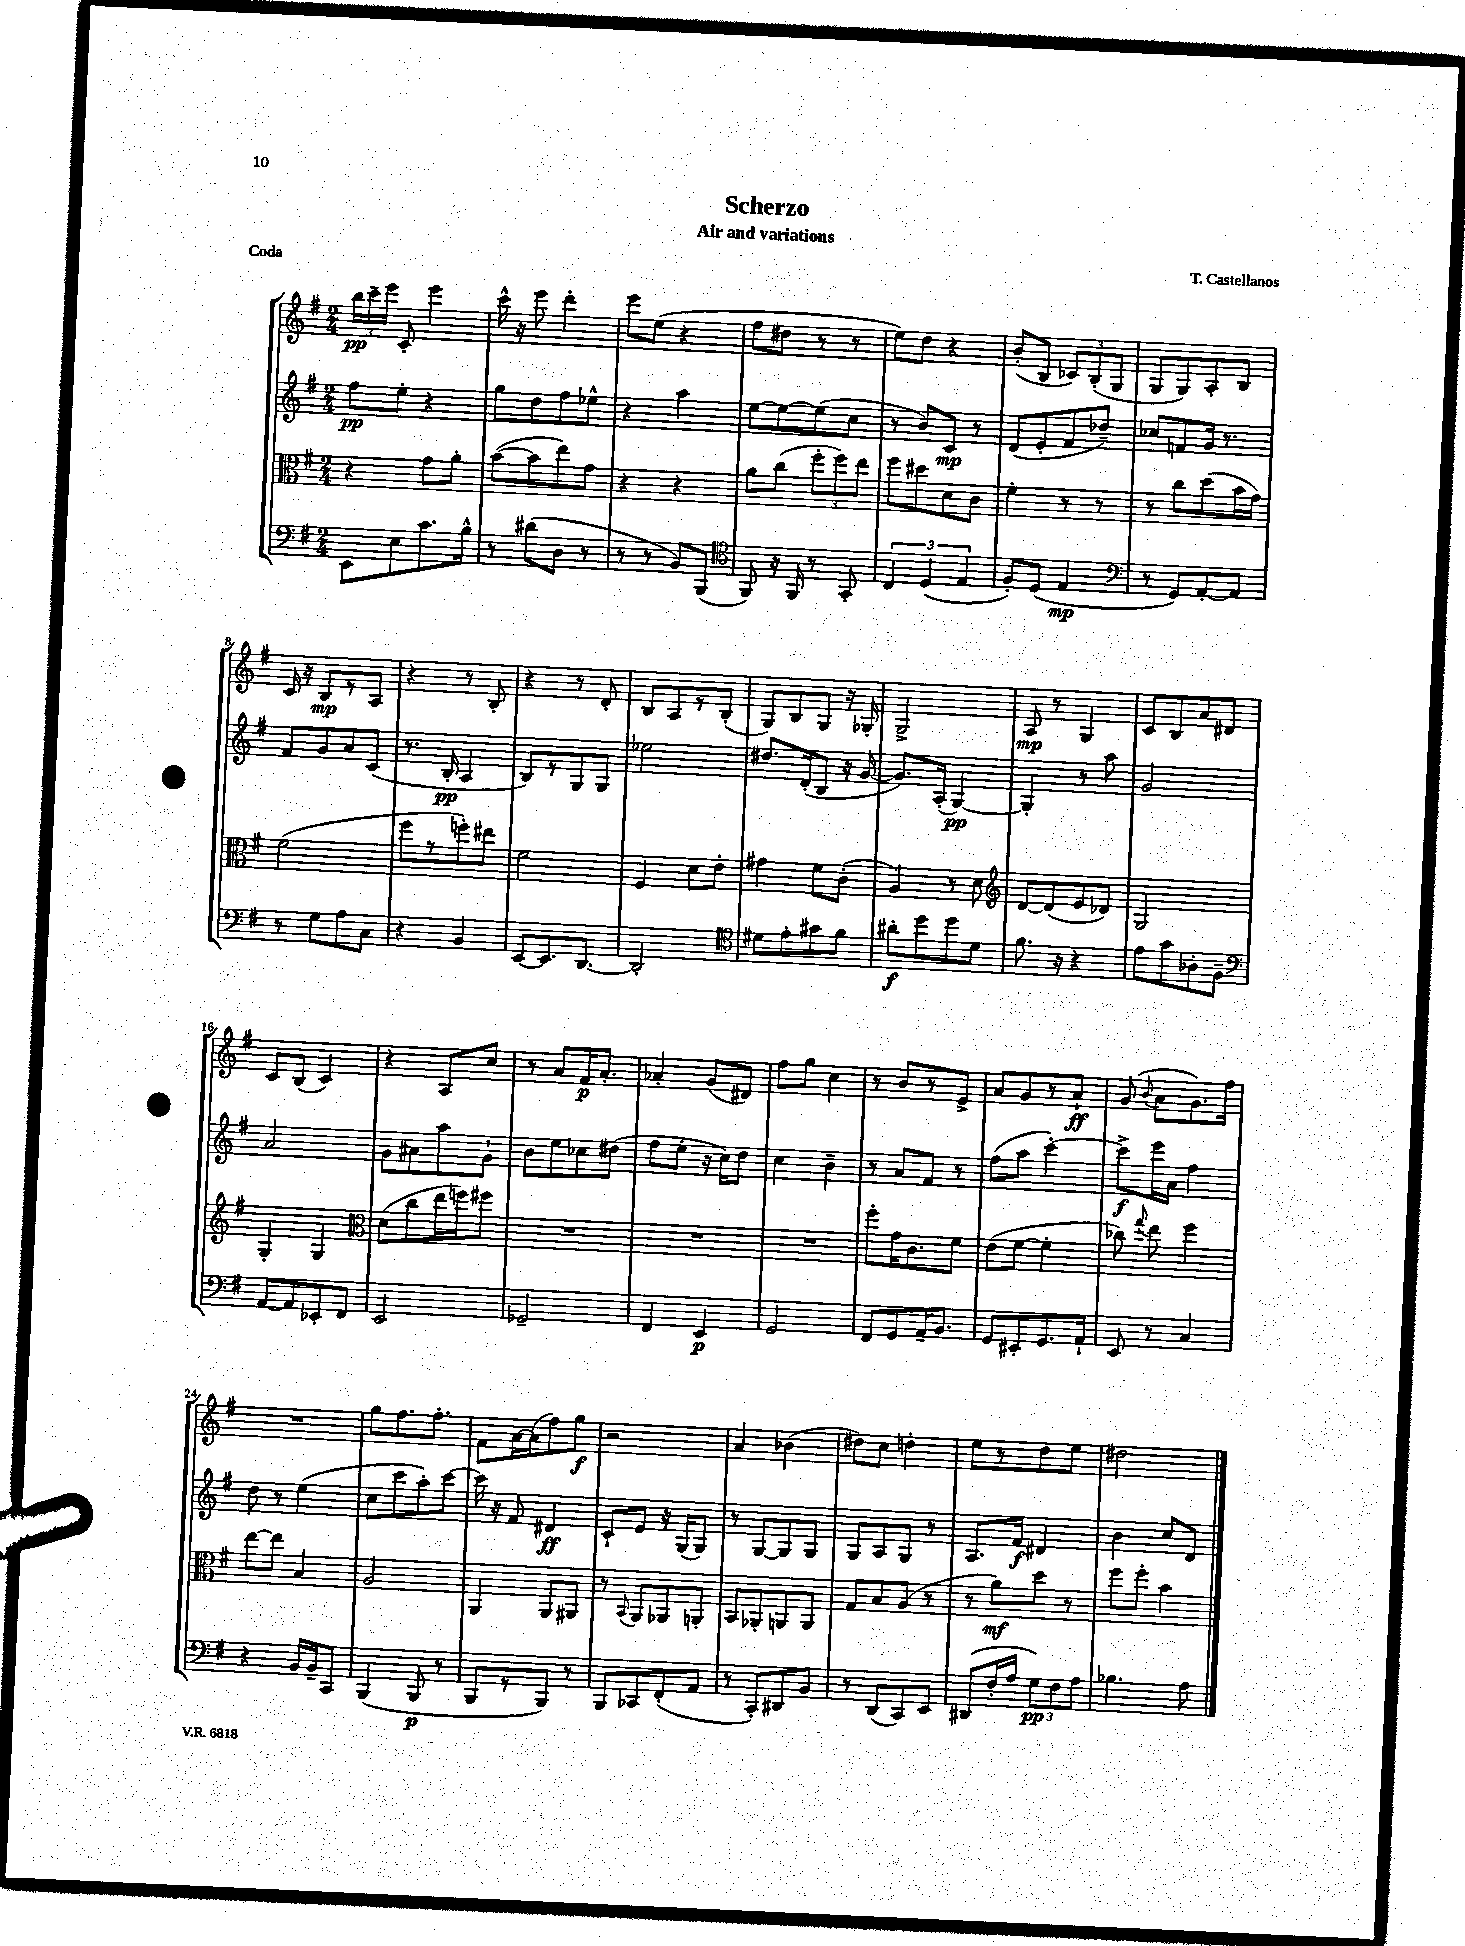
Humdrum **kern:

**kern	**kern	**kern	**kern
*staff4	*staff3	*staff2	*staff1
*clefF4	*clefC3	*clefG2	*clefG2
*k[f#]	*k[f#]	*k[f#]	*k[f#]
*M2/4	*M2/4	*M2/4	*M2/4
8EE	4r	8ff#	24bb
.	.	.	24ccc~
.	.	.	24eee
8E	.	8ee'	8c'
8.c	8g	4r	4eee
.	8a'	.	.
16B^^	.	.	.
=	=	=	=
8r	([8b	8gg	16ccc^^
.	.	.	16r
(8d#	8b]	8dd	8eee
8D	8ee)	8ff#	4ddd'
8r	8g	8ee-^^	.
=	=	=	=
8r	4r	4r	8eee
8r	.	.	(8ee
8BB)	4r	4aa	4r
(8BBB	.	.	.
=	=	=	=
*clefC4	*	*	*
8FF#)	8a	[8ee	8ff#
16r	(8cc	8ee_	8dd#
16FF#	.	.	.
8r	12ff#'	(8ee]	8r
.	12ff#)	.	.
8GG'	.	8cc	8r
.	12ee	.	.
=	=	=	=
6C	8ff#	8r	8ee)
.	8dd#	8b)	8dd
(6D	.	.	.
.	8d	8c	4r
6E	.	.	.
.	8c	8r	.
=	=	=	=
8F#')	4f#'	(8d	(8b'
(8D	.	8e'	8B
4E	8r	8f#	12c-)
.	.	.	(12B'
.	8r	8dd-~)	.
.	.	.	12G
=	=	=	=
*clefF4	*	*	*
8r	8r	8cc-	8G
8GG)	8cc	8f	8G)
[8AA'	(8dd	16g	8A'
.	.	8.r	.
8AA]	16b	.	8B
.	16g)	.	.
=	=	=	=
8r	(2f#	8f#	16c
.	.	.	16r
8G	.	8g	8B
8A	.	8a	8r
8C	.	(8c	8A
=	=	=	=
4r	8ff#	8.r	4r
.	8r	.	.
.	.	16B'	.
4BB	8ff')	4A	8r
.	8ee#	.	8B'
=	=	=	=
[8EE	2f#	8B)	4r
8.EE]	.	8r	.
.	.	8G	8r
[8.DD	.	.	.
.	.	8G	8d'
=	=	=	=
2DD']	4F#	2ee-	8B
.	.	.	8A
.	8d	.	8r
.	8e'	.	(8B'
=	=	=	=
*clefC4	*	*	*
8d#	4g#	8.dd#	8G)
8e'	.	.	8B
.	.	(16d'	.
8g#	8f#	8B	8G
8f#	(8c'	16r	16r
.	.	[16g	16G-'
=	=	=	=
8a#'	4A)	8.g])	2G^
8dd	.	.	.
.	.	(16A'	.
8dd	8r	[4G)	.
8d	8d	.	.
=	=	=	=
*	*clefG2	*	*
8.f#	[8d	4G']	8A
.	(8d]	.	8r
16r	.	.	.
4r	8e	8r	4G
.	8d-)	8aa	.
=	=	=	=
8e	2G	2g	8c
8g	.	.	8B
8A-'	.	.	8a
8F#~	.	.	8d#
=	=	=	=
*clefF4	*	*	*
[8AA	4G'	2a	8c
8AA]	.	.	(8B
8EE-'	4G	.	4c)
8FF#	.	.	.
=	=	=	=
*	*clefC3	*	*
2EE	(8d	8g	4r
.	8cc	8a#	.
.	16ee	8aa	8A
.	16ff)	.	.
.	8ff#	8g`	8cc
=	=	=	=
2GG-~	2r	8b	8r
.	.	8ee	8a
.	.	8cc-	16f#
.	.	.	8.a'
.	.	(8dd#	.
=	=	=	=
4FF#	2r	8ff#	4a-'
.	.	8ee'	.
4EE	.	16r	(8g
.	.	16cc)	.
.	.	8dd	8d#)
=	=	=	=
2GG	2r	4cc	8ff#
.	.	.	8gg
.	.	4b~	4cc
=	=	=	=
8FF#	8ff#'	8r	8r
8GG	16g	8a	8b
.	8.c	.	.
16AA~	.	8f#	8r
8.BB	.	.	.
.	8f#	8r	8e^
=	=	=	=
8GG	(8e	(8ff#	8a
8EE#'	[8f#	8aa	8g
8.GG	4f#']	[4ccc')	8r
.	.	.	8a`
16AA`	.	.	.
=	=	=	=
8EE	8cc-)	8ccc^]	(8g
.	8qqgg	.	8qqb
8r	8ee	16eee	8a
.	.	16a	.
4C	4ff#	4ff#	8.g)
.	.	.	16ff#
=	=	=	=
4r	[8ee	8dd	2r
.	8ee]	8r	.
16BB	4B	(4ee	.
16BB~	.	.	.
8CC	.	.	.
=	=	=	=
(4BBB	2A	8cc	8gg
.	.	8ccc	8.ff#
8BBB	.	8aa')	.
.	.	.	8.ff#'
8r	.	[8ccc	.
=	=	=	=
8BBB	4AA	16ccc]	8f#
.	.	16r	.
8r	.	8f#	[16a
.	.	.	(16a]
8BBB)	8AA	4d#	8ff#)
8r	8AA#	.	8gg
=	=	=	=
8BBB	8r	8c`	2r
.	8qqBB	.	.
8CC-	8AA	8e	.
(8FF#'	8AA-	16r	.
.	.	(16G	.
8AA	8AA'	8G)	.
=	=	=	=
8r	8BB	8r	4a
8CC')	8AA-'	[8G	.
8DD#	8AA	8G]	(4b-
8BB	8AA	8G	.
=	=	=	=
8r	8G	8G	8dd#)
(8DD	8B	8A	8cc
8CC)	(8A	8G	4dd'
8EE	8r	8r	.
=	=	=	=
(8DD#	8r	8.A	8ee
16F#'	8a)	.	8r
16A	.	16f#	.
12G)	8dd	4d#	8dd
12F#	.	.	.
.	8r	.	8ee
12A	.	.	.
=	=	=	=
4.B-	8ff#	4b	2dd#
.	8ff#'	.	.
.	4b	8cc	.
8A	.	8d	.
==	==	==	==
*-	*-	*-	*-
